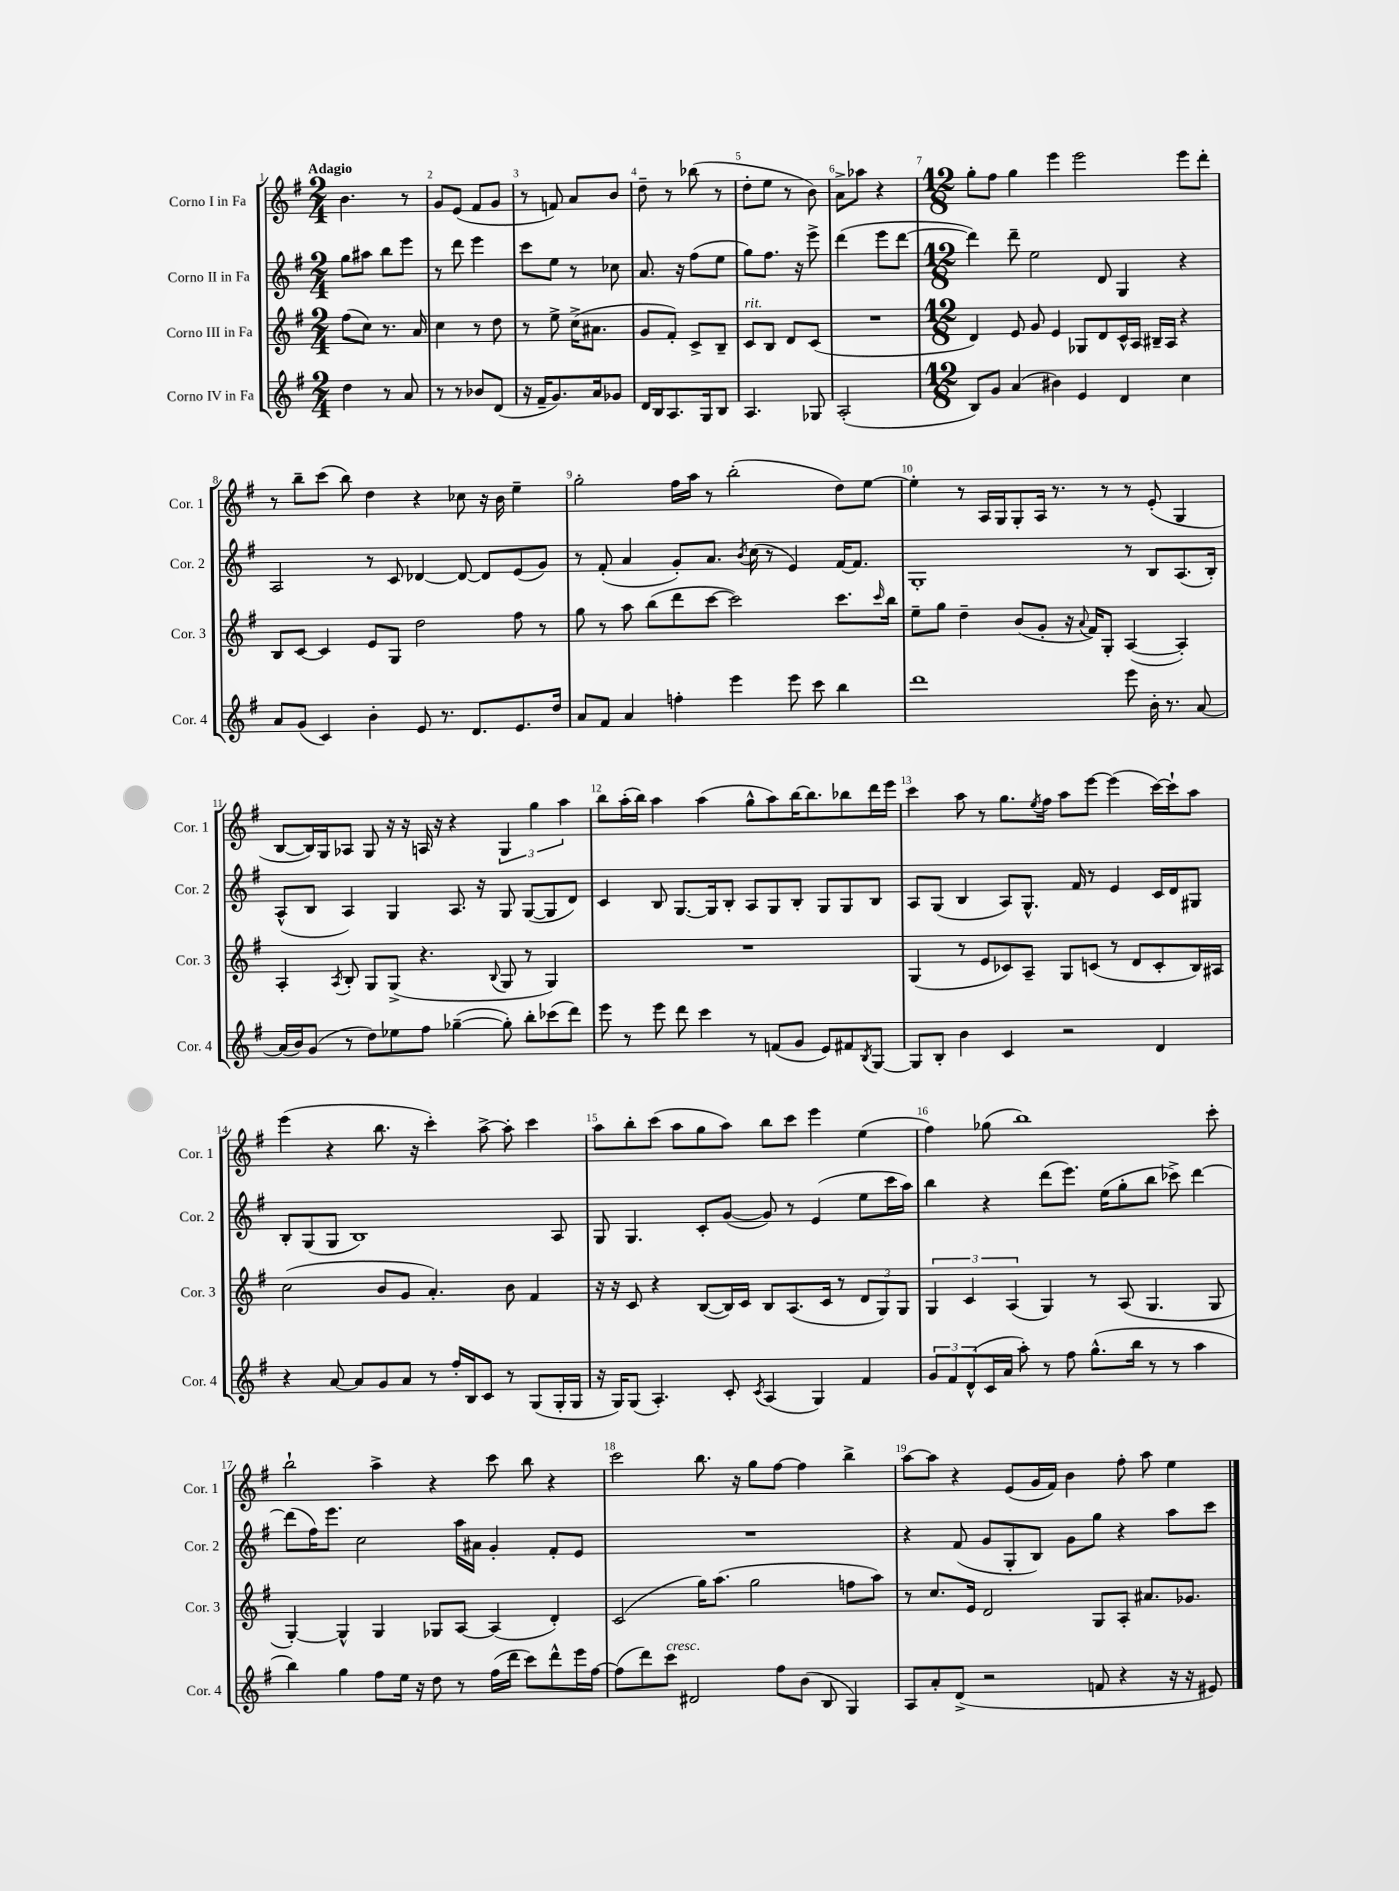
<<
\new StaffGroup <<
\new Staff = "s0" \with { instrumentName = "Corno I in Fa" shortInstrumentName = "Cor. 1" } {
    \clef treble \key g \major \numericTimeSignature \time 2/4 \tempo "Adagio"
    b'4. r8 |
    g'8 e'8( fis'8 g'8 |
    r8 f'8) a'8 b'8 |
    d''8-- r8 bes''8( r8 |
    d''8-. e''8 r8 b'8) |
    a'8-> aes''8 r4 |
    \numericTimeSignature \time 12/8 g''8-. fis''8 g''4 e'''4 e'''2 e'''8 d'''8-. |
    r8 b''8-- c'''8( b''8) d''4 r4 ces''8 r16 b'16 e''4-- |
    g''2-. fis''16 a''16 r8 b''2-.( d''8) e''8~ |
    e''4-. r8 a16 g16 g8-. a16 r8. r8 r8 e'8-.( g4 |
    b8~ b16) g16 aes8 g8 r16 r16 a16 r16 r4 \tuplet 3/2 { g4 g''4 a''4 } |
    b''8 a''16-.( b''16) a''4 a''4( g''8-^ a''8) b''16~ b''8. bes''8 d'''16 e'''16 |
    c'''4 a''8 r8 g''8. \acciaccatura { e''8 } fis''16 a''8 e'''8~ e'''4( c'''16~) c'''16-! a''8 |
    e'''4( r4 b''8. r16 c'''4-.) a''8~-> a''8-. c'''4 |
    a''8 b''8-. c'''8( a''8 g''8 a''8) b''8 c'''8 e'''4 e''4( |
    fis''4) ges''8( b''1) c'''8-. |
    b''2-! a''4-> r4 c'''8 b''8 r4 |
    c'''2 b''8. r16 g''8 fis''8~ fis''4 b''4-> |
    a''8~ a''8 r4 e'8( g'16 fis'16) b'4 fis''8-. a''8 e''4 \bar "|." |
}
\new Staff = "s1" \with { instrumentName = "Corno II in Fa" shortInstrumentName = "Cor. 2" } {
    \clef treble \key g \major \numericTimeSignature \time 2/4
    g''8 ais''8 b''8 e'''8 |
    r8 d'''8 e'''4 |
    c'''8 e''8 r8 ces''8 |
    a'8. r16 fis''8( e''8 |
    g''8) fis''8. r16 e'''8-> |
    d'''4( e'''8 d'''8~ |
    \numericTimeSignature \time 12/8 d'''4) d'''8-- e''2 d'8 g4 r4 |
    a2 r8 c'8 des'4~ des'8~ des'8 e'8( g'8) |
    r8 fis'8-.( a'4 g'8-.) a'8. \acciaccatura { b'8 } c''16( r8 e'4) fis'16~ fis'8. |
    g1-. r8 b8 a8.( b16-.) |
    a8-^( b8 a4) g4 a8. r16 g8 g8~( g8 d'8) |
    c'4 b8 g8.~ g16 b8-. a8 g8 b8-. g8 g8 b8 |
    a8 g8( b4 a8) g8.-^ fis'16 r8 e'4 c'16 d'16 gis8 |
    b8-. g8( g8 b1) a8 |
    g8 g4. c'8-. g'8~( g'8) r8 e'4( e''8 c'''16 a''16) |
    b''4 r4 d'''8( e'''8.) e''16( g''8-. b''8 ces'''8->) d'''4~ |
    d'''8( fis''16) e'''8. c''2 a''16 ais'16 g'4-. fis'8-. e'8 |
    R1. |
    r4 fis'8( g'8 g8-. b8) g'8 g''8 r4 a''8 c'''8 \bar "|." |
}
\new Staff = "s2" \with { instrumentName = "Corno III in Fa" shortInstrumentName = "Cor. 3" } {
    \clef treble \key g \major \numericTimeSignature \time 2/4
    fis''8( c''8) r8. a'16 |
    c''4 r8 d''8 |
    r8 e''8-> c''16->( ais'8. |
    g'8 fis'8-.) c'8-> b8-- |
    c'8^\markup { \italic "rit." } b8 d'8 c'8( |
    R2 |
    \numericTimeSignature \time 12/8 d'4) e'8 g'8 e'4 ges8 d'8 c'16-^ a16 bis16-- a16 r4 |
    b8 c'8~ c'4 e'8 g8 d''2 fis''8 r8 |
    g''8 r8 a''8 b''8( d'''8 c'''8~ c'''2) c'''8. \grace { c'''16 } b''16 |
    e''8-- g''8 d''4-- b'8( g'8-. r16 \appoggiatura { a'8 } fis'16) g8-. a4~( a4-.) |
    a4-. \acciaccatura { a8 } b8-. g8 g8->( r4. \appoggiatura { b8 } g8 r8 g4) |
    R1. |
    g4( r8 e'8 ces'8) a8-- g8 c'8( r8 d'8 c'8-. b16) ais16 |
    c''2( b'8 g'8 a'4.-.) b'8 fis'4 |
    r16 r16 c'8 r4 b8~( b16) c'16 b8 a8.( c'16 r8 \tuplet 3/2 { d'8 g8) g8 } |
    \tuplet 3/2 { g4 c'4 a4( } g4) r8 a8( g4. g8 |
    g4~-.) g4-^ g4 ges8 a8~ a4( d'4-.) |
    c'2( g''16) a''8.( g''2 f''8 a''8) |
    r8 c''8. e'16 d'2 g8 a8-. ais'8. ges'8. \bar "|." |
}
\new Staff = "s3" \with { instrumentName = "Corno IV in Fa" shortInstrumentName = "Cor. 4" } {
    \clef treble \key g \major \numericTimeSignature \time 2/4
    d''4 r8 a'8 |
    r8 r8 bes'8 d'8( |
    r16 fis'16-- g'8.) a'16 ges'8 |
    d'16 b16 a8. g16 b8 |
    a4. ges8 |
    a2-.( |
    \numericTimeSignature \time 12/8 b8) g'8 a'4( bis'4) e'4 d'4 c''4 |
    a'8 g'8( c'4) b'4-. e'8 r8. d'8. e'8. d''16 |
    a'8 fis'8 a'4 f''4-. e'''4 e'''8 c'''8 b''4 |
    d'''1 e'''8 b'16-. r8. a'8~ |
    a'16( b'16) g'8( r8 d''8) ees''8 fis''8 ges''4~--( ges''8-.) b''8-. ces'''8( d'''8) |
    e'''8 r8 e'''8 d'''8 c'''4 r8 f'8( g'8 e'8) fis'8 \acciaccatura { b8 } g8~ |
    g8 b8-. b'4 c'4 r2 d'4 |
    r4 a'8~ a'8 g'8 a'8 r8 fis''16-. b16 c'8 r8 g8( g16-. g16 |
    r16 g16) g8( a4.-.) c'8-. \acciaccatura { c'8 } a4( g4) fis'4 |
    \tuplet 3/2 { g'8 fis'8 d'8-^( } c'16 a'16 a''8-.) r8 fis''8 g''8.-^( b''16 r8 r8 a''4 |
    b''4) g''4 fis''8 e''16 r16 d''8 r8 fis''16( d'''16 c'''8) d'''8-^ e'''16 fis''16~ |
    fis''8( d'''8) c'''8^\markup { \italic "cresc." } dis'2 fis''8 b'8( b8 g4) |
    a8 a'8-. d'8->( r2 f'8 r4 r16 r16 eis'8) \bar "|." |
}
>>
>>
\layout { \context { \Score \override BarNumber.break-visibility = ##(#f #t #t) barNumberVisibility = #all-bar-numbers-visible } }
